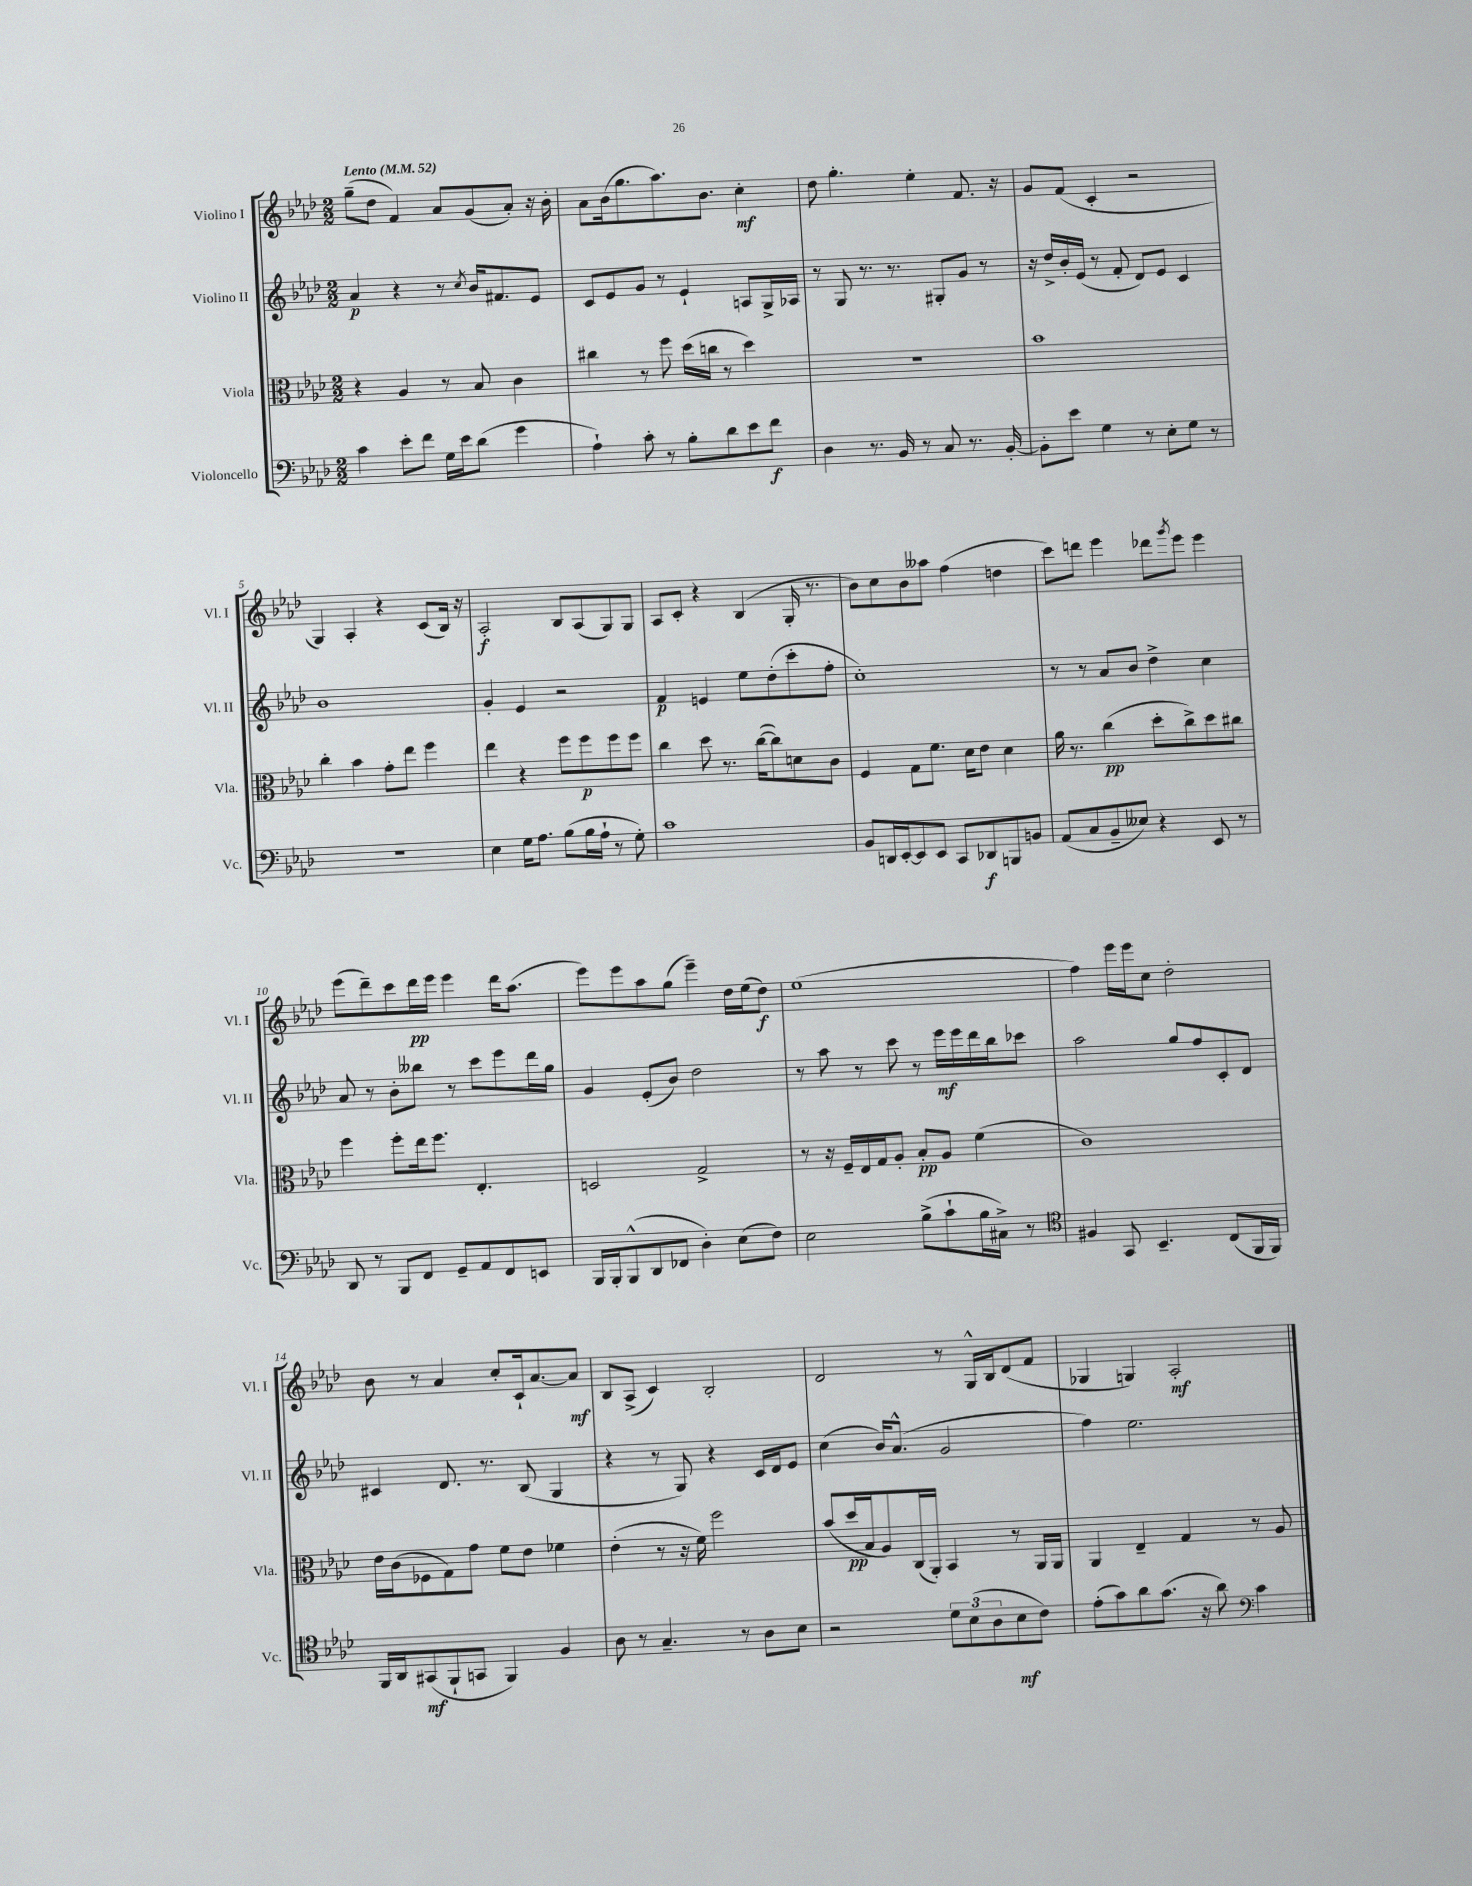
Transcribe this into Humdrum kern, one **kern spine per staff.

**kern	**kern	**kern	**kern
*staff4	*staff3	*staff2	*staff1
*clefF4	*clefC3	*clefG2	*clefG2
*k[b-e-a-d-]	*k[b-e-a-d-]	*k[b-e-a-d-]	*k[b-e-a-d-]
*M2/2	*M2/2	*M2/2	*M2/2
*MM52	*MM52	*MM52	*MM52
4c	4r	4a-	(8gg~
.	.	.	8dd-
8e-'	4A-	4r	4f)
8f	.	.	.
16G	8r	8r	8a-
16e-	.	.	.
.	.	8qcc	.
(8d-	8B-	16b-	(8g
.	.	8.f#	.
4g	4c	.	8a-')
.	.	8e-	16r
.	.	.	16b-'
=	=	=	=
4A-`)	4cc#	8c	8a-
.	.	8e-	(16b-
.	.	.	8.gg
8c'	8r	8g	.
8r	8ff	8r	8.aa-)
8B-'	(16dd-	4e-`	.
.	16cc	.	8.b-
8d-	8r	.	.
8e-	4dd-)	8A	4cc'
8f	.	16G^	.
.	.	16A-	.
=	=	=	=
4D-	1r	8r	8dd-
.	.	8G	4.gg'
8.r	.	8.r	.
16BB-	.	8.r	.
8r	.	.	4ee-'
8C	.	8G#'	.
8.r	.	8g	8.f
.	.	8r	.
[16BB-'	.	.	16r
=	=	=	=
8BB-']	1b-	16r	8g
.	.	16dd-^	.
8e-	.	16b-'	(8f
.	.	(16e-	.
4G	.	8r	4c'
.	.	8f'	.
8r	.	8d-)	2r
8E-'	.	8e-	.
8G	.	4c	.
8r	.	.	.
=	=	=	=
1r	4cc'	1b-	4G)
.	4b-	.	4A-'
.	8g'	.	4r
.	8ee-	.	.
.	4ff	.	(8c
.	.	.	16B-)
.	.	.	16r
=	=	=	=
4E-	4ee-	4g'	2A-'
16G	4r	4e-	.
8.A-	.	.	.
(8B-	8ff	2r	8B-
16B-	8ff	.	(8A-
16A-`	.	.	.
8r	8ff	.	8G)
8G')	8ff	.	8G
=	=	=	=
1c	4cc	4f	8A-
.	.	.	8c'
.	8dd-	4e	4r
.	8.r	.	.
.	.	8ee-	(4B-
.	([16cc	.	.
.	8cc])	(8dd-'	.
.	8d	8ccc'	16G'
.	.	.	8.r
.	8c	8ff'	.
=	=	=	=
8BB-	4F	1cc')	8b-)
16DD	.	.	8cc
[16EE-'	.	.	.
8EE-]	8G	.	8b-
8EE-	8.f	.	8aa--
8CC	.	.	(4ff
.	16d-	.	.
8DD-	8e-	.	.
8BBB	4d-	.	4dd
8BB	.	.	.
=	=	=	=
(8AA-	16a-	8r	8ccc)
.	8.r	.	.
8C	.	8r	8ddd
8BB-~	(4cc	8a-	4eee-
8E--)	.	8b-	.
4r	8dd-'	4dd-^	8ddd-
.	.	.	8qggg
.	8cc^)	.	8eee-
8EE-	8dd-	4cc	4eee-
8r	8cc#	.	.
=	=	=	=
8DD-	4ff	8a-	(8eee-
8r	.	8r	8ddd-~)
8BBB-	8ff'	8b-'	8ccc
8FF	16ee-	8bb--	16ddd-
.	8.ff	.	16eee-
8GG~	.	8r	4eee-
8AA-	4.E-'	8ccc	.
8FF	.	8eee-	16ddd-
.	.	.	(8.aa-
8EE	.	16ddd-	.
.	.	16gg	.
=	=	=	=
16BBB-	2D	4g	8eee-)
16BBB-'	.	.	.
(8BBB-^^	.	.	8eee-
8DD-	.	(8e-'	8aa-
8FF-	.	8b-)	(8gg
4D-')	2G^	2dd-	4eee-~)
(8E-	.	.	16dd-
.	.	.	(16ee-
8F)	.	.	8dd-)
=	=	=	=
2E-	8r	8r	(1ee-
.	16r	8aa-	.
.	16F~	.	.
.	16E-	8r	.
.	16G	.	.
.	8A-'	8ccc	.
(8B-^	8B-'	8r	.
8c`	8A-	16eee-	.
.	.	16eee-	.
16B-	(4f	16ddd-	.
16C#^)	.	16bb-	.
8r	.	8ccc-	.
=	=	=	=
*clefC4	*	*	*
4F#	1c)	2aa-	4ff)
8GG	.	.	16eee-
.	.	.	16eee-
4.BB-~	.	.	8cc
.	.	8gg	2dd-'
.	.	8ff	.
(8C	.	8c'	.
16FF	.	8d-	.
16FF)	.	.	.
=	=	=	=
16FF	16e-	4c#	8b-
16AA-	(16c	.	.
(8GG#	8F-	.	8r
8FF`	8G)	8.d-	4a-
8GG	8g	.	.
.	.	8.r	.
4FF)	8f	.	8cc'
.	8e-	(8B-	16c`
.	.	.	[8.a-
4F	4f-	4G	.
.	.	.	8a-]
=	=	=	=
8A-	(4e-'	4r	8B-
8r	.	.	(8A-^
4.G~	8r	8r	4c)
.	16r	8G)	.
.	16f)	.	.
.	2ff	4r	2B-'
8r	.	.	.
8A-	.	16c	.
.	.	16d-	.
8B-	.	8e-	.
=	=	=	=
2r	(8b-	(4cc	2d-
.	16dd-	.	.
.	16B-	.	.
.	8A-)	16b-)	.
.	.	(8.a-^^	.
.	(16C	.	.
.	16AA-')	.	.
12d-	4BB-	2g	8r
(12B-	.	.	.
.	.	.	16G^^
12A-	.	.	.
.	.	.	16B-
8B-	8r	.	(8d-
8c)	16AA-	.	8f
.	16AA-	.	.
=	=	=	=
(8e-'	4AA-	4ff)	4G-
8g)	.	.	.
8a-	4E-~	2.ee-	4G)
(8.g	.	.	.
.	4G	.	2A-'
16r	.	.	.
8a-)	.	.	.
*clefF4	*	*	*
4c	8r	.	.
.	8A-	.	.
==	==	==	==
*-	*-	*-	*-
